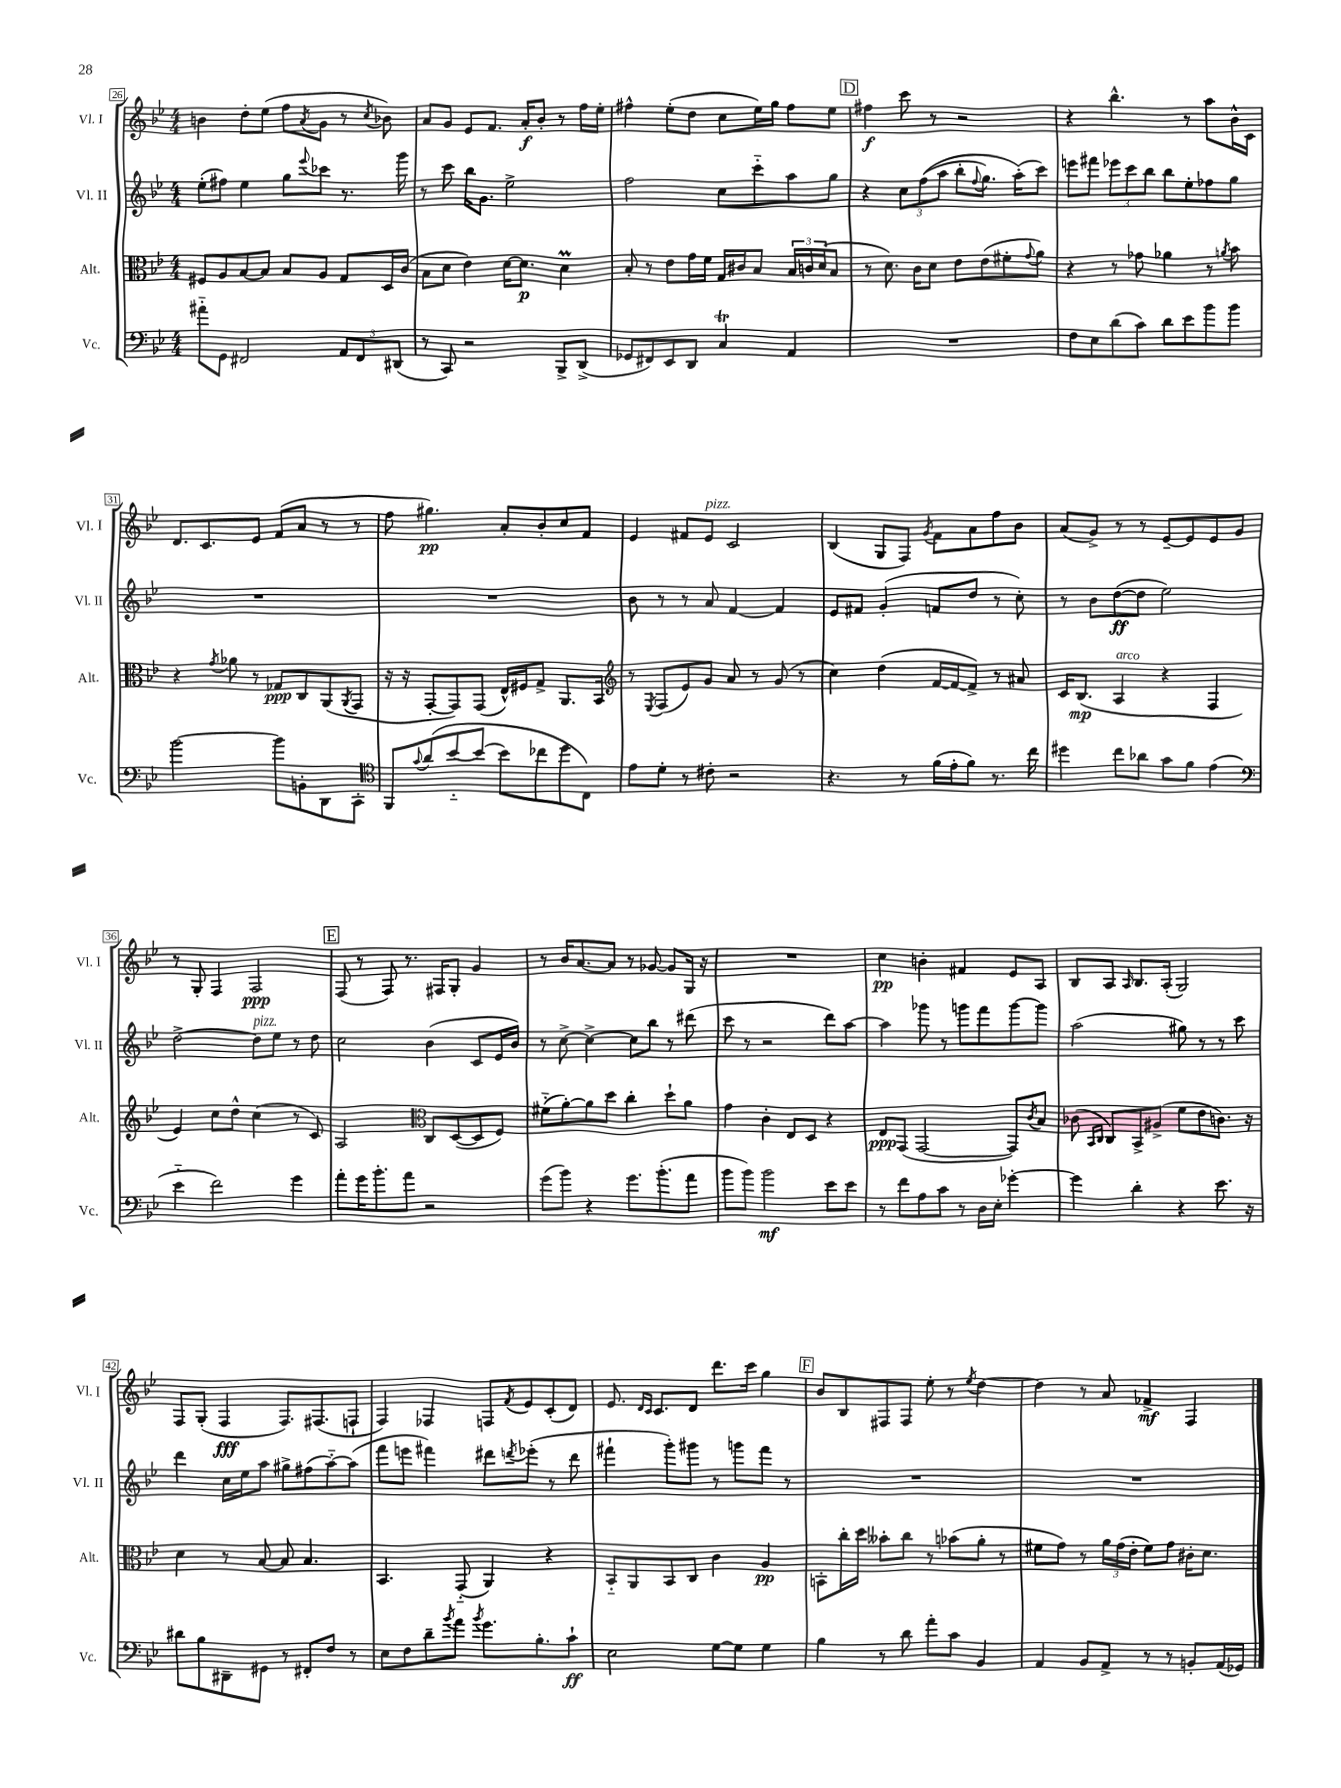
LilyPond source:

<<
\new StaffGroup <<
\new Staff = "s0" \with { instrumentName = "Vl. I" shortInstrumentName = "Vl. I" } {
    \clef treble \key bes \major \numericTimeSignature \time 4/4
    b'4 d''8-. ees''8( f''8 \acciaccatura { a'8 } g'8 r8 \acciaccatura { c''8 } bes'8) |
    a'8 g'8 ees'8 f'8. a'16-.\f bes'8-. r8 f''16 ees''16-. |
    fis''4-^ ees''8-.( d''8 c''8 ees''16) g''16 fis''8 ees''8 |
    \mark \markup { \box "D" } fis''4\f c'''8 r8 r2 |
    r4 bes''4.-^ r8 a''8 bes'16-^ c'16 |
    d'8. c'8. ees'8 f'8( a'8 r8 r8 |
    f''8 gis''4.\pp) a'8-. bes'8-. c''8 f'8 |
    ees'4 fis'8 ees'8^\markup { \italic "pizz." } c'2 |
    bes4( g8 f8) \acciaccatura { g'8 } f'8 a'8 f''8 bes'8 |
    a'8( g'8->) r8 r8 ees'8~-- ees'8 ees'8 g'8 |
    r8 g8-. f4 f2\ppp |
    \mark \markup { \box "E" } f8( r8 f8) r8. fis16 g8-. g'4 |
    r8 bes'16 a'8.~ a'8 r8 ges'8~ ges'8 g16 r16 |
    R1 |
    c''4\pp b'4-. fis'4 ees'8 a8 |
    bes8 a8 \grace { a16 } bes8. a16-.( g2) |
    f8 g8-.( f4\fff f8.) fis8.( f8-! |
    f4) fes4 f8 \acciaccatura { f'8 } ees'8 c'8-.( d'8) |
    ees'8. \grace { d'16 c'16 } c'8. d'8 d'''8. c'''16 g''4 |
    \mark \markup { \box "F" } bes'8 bes8 fis8 fis8 ees''8-. r8 \acciaccatura { ees''8 } d''4~ |
    d''4 r8 a'8 fes'4->\mf f4 \bar "|." |
}
\new Staff = "s1" \with { instrumentName = "Vl. II" shortInstrumentName = "Vl. II" } {
    \clef treble \key bes \major \numericTimeSignature \time 4/4
    ees''8-.( fis''8) ees''4 g''8 \appoggiatura { ees'''8 } ces'''8 r8. g'''16 |
    r8 c'''8 bes''16 g'8. ees''2-> |
    f''2 c''8 c'''8-_ a''8 g''8 |
    \mark \markup { \box "D" } r4 \tuplet 3/2 { c''8 f''8(\( a''8 } bes''8-. \appoggiatura { f''8 } g''8.) a''16-.(\) c'''8) |
    e'''8 fis'''8 \tuplet 3/2 { ees'''8 c'''8 bes''8 } bes''8 ees''8-. fes''8 g''8 |
    R1 |
    R1 |
    bes'8 r8 r8 a'8 f'4~ f'4 |
    ees'8 fis'8 g'4-.( f'8 d''8 r8 c''8-.) |
    r8 bes'8 d''8~\ff( d''8 ees''2) |
    d''2~-> d''8^\markup { \italic "pizz." } ees''8 r8 d''8 |
    \mark \markup { \box "E" } c''2 bes'4( c'8 ees'16 bes'16) |
    r8 c''8~-> c''4~-> c''8 bes''8 r8 dis'''8( |
    c'''8 r8 r2 d'''8) a''8~ |
    a''4 ges'''8 r8 g'''8 f'''8 g'''8~ g'''8 |
    a''2( gis''8) r8 r8 c'''8 |
    d'''4 c''16 ees''16 a''8 gis''8-> fis''8( a''8~-_) a''8( |
    f'''8 e'''8 fis'''4) dis'''8 \acciaccatura { d'''8 } ees'''8-.( r8 d'''8 |
    fis'''4-! g'''8-.) gis'''8 r8 g'''8 fis'''8 r8 |
    \mark \markup { \box "F" } R1 |
    R1 \bar "|." |
}
\new Staff = "s2" \with { instrumentName = "Alt." shortInstrumentName = "Alt." } {
    \clef alto \key bes \major \numericTimeSignature \time 4/4
    fis8 a8 bes8~ bes8 bes8 a8 g8 d16 c'16( |
    bes8 d'8 ees'4) d'16~ d'8.\p d'4\prall |
    bes8-. r8 ees'8 g'16 f'16 g16 cis'16 bes8 \tuplet 3/2 { bes16 c'16 d'16( } bes8 |
    \mark \markup { \box "D" } r8 d'8.) c'16 d'8 ees'8 ees'8( fis'8-. \appoggiatura { g'8 } a'8) |
    r4 r8 ges'8 aes'4 r8 \acciaccatura { a'8 } bes'8 |
    r4 \acciaccatura { g'8 } aes'8 r8 ges8\ppp c8 a,8( \acciaccatura { a,8 } g,8 |
    r16 r16 g,8~-. g,8) g,8( ees16-^) fis16 g8-> a,8. bes,16 |
    \clef treble r8 \acciaccatura { ees8 } f8( ees'8) g'8 a'8 r8 g'8( r8 |
    c''4) d''4( f'16~ f'16~ f'8->) r8 ais'8 |
    c'16 bes8.\mp( a4^\markup { \italic "arco" } r4 f4 |
    ees'4) c''8 d''8-^ c''4( r8 c'8) |
    \mark \markup { \box "E" } a2 \clef alto c8 d8~( d8 f8) |
    fis'8-_( a'8~-.) a'8 d''8 c''4-. d''8-! a'8 |
    g'4 c'4-. ees8 d8 r4 |
    ees8\ppp g,8( g,2~ g,8) \acciaccatura { c'8 } bes8 |
    ces'8( \grace { bes,16 c16 } c8) bes,8-> ais8->( f'8 ees'8 c'8.) r16 |
    d'4 r8 bes8~ bes8 bes4. |
    bes,4. g,8-_( a,4) r4 |
    bes,8-_ a,8 bes,8 c8 c'4 a4\pp |
    \mark \markup { \box "F" } b,8-. c''16-. d''16 beses'8-. c''8 r8 bes'8( a'8-. r8 |
    fis'8 g'8) r8 \tuplet 3/2 { a'16 g'16( ees'16-. } fis'8) g'8 cis'16-. d'8. \bar "|." |
}
\new Staff = "s3" \with { instrumentName = "Vc." shortInstrumentName = "Vc." } {
    \clef bass \key bes \major \numericTimeSignature \time 4/4
    ais'8-_ g,8 fis,2 \tuplet 3/2 { a,8 fis,8 dis,8( } |
    r8 c,8) r2 bes,,8-> d,8->( |
    ges,8 fis,8) ees,8 d,8 c4\trill a,4 |
    \mark \markup { \box "D" } R1 |
    f8 ees8 d'8( c'8) d'8 ees'8 bes'8 bes'8 |
    bes'2~ bes'8 b,8-. d,8 c,8-. |
    \clef tenor f,8 \appoggiatura { g'8 } a'8\( bes'8~-_ bes'8( bes'8) ces''8 d''8 c8\) |
    ees'8 d'8-. r8 cis'8-. r2 |
    r4. r8 f'16( ees'16-. f'8) r8. c''16 |
    dis''4 c''8 aes'8 g'8 f'8 ees'4( |
    \clef bass ees'4-_ f'2) g'4 |
    \mark \markup { \box "E" } a'8-. g'16 bes'8.-. a'8 r2 |
    g'8( bes'8) r4 g'8. bes'8.-.( a'8 |
    bes'8 bes'8) bes'2\mf ees'8 ees'8 |
    r8 f'8 a8 c'8 r8 d16 ees16-. ges'4~-. |
    ges'4 d'4-. r4 ees'8. r16 |
    dis'8 bes8 dis,8-- gis,8 r8 fis,8-. f8 r8 |
    ees8 f8 d'8-- \acciaccatura { bes'8 } a'8 \acciaccatura { bes'8 } g'8. bes8.-. c'8-!\ff |
    ees2 g8~ g8 g4 |
    \mark \markup { \box "F" } bes4 r8 d'8 a'8-. c'8 bes,4 |
    a,4 bes,8 a,8-> r8 r8 b,8-. a,16( ges,16) \bar "|." |
}
>>
>>
\layout { \context { \Score currentBarNumber = #26 \override BarNumber.stencil = #(make-stencil-boxer 0.1 0.3 ly:text-interface::print) } }
